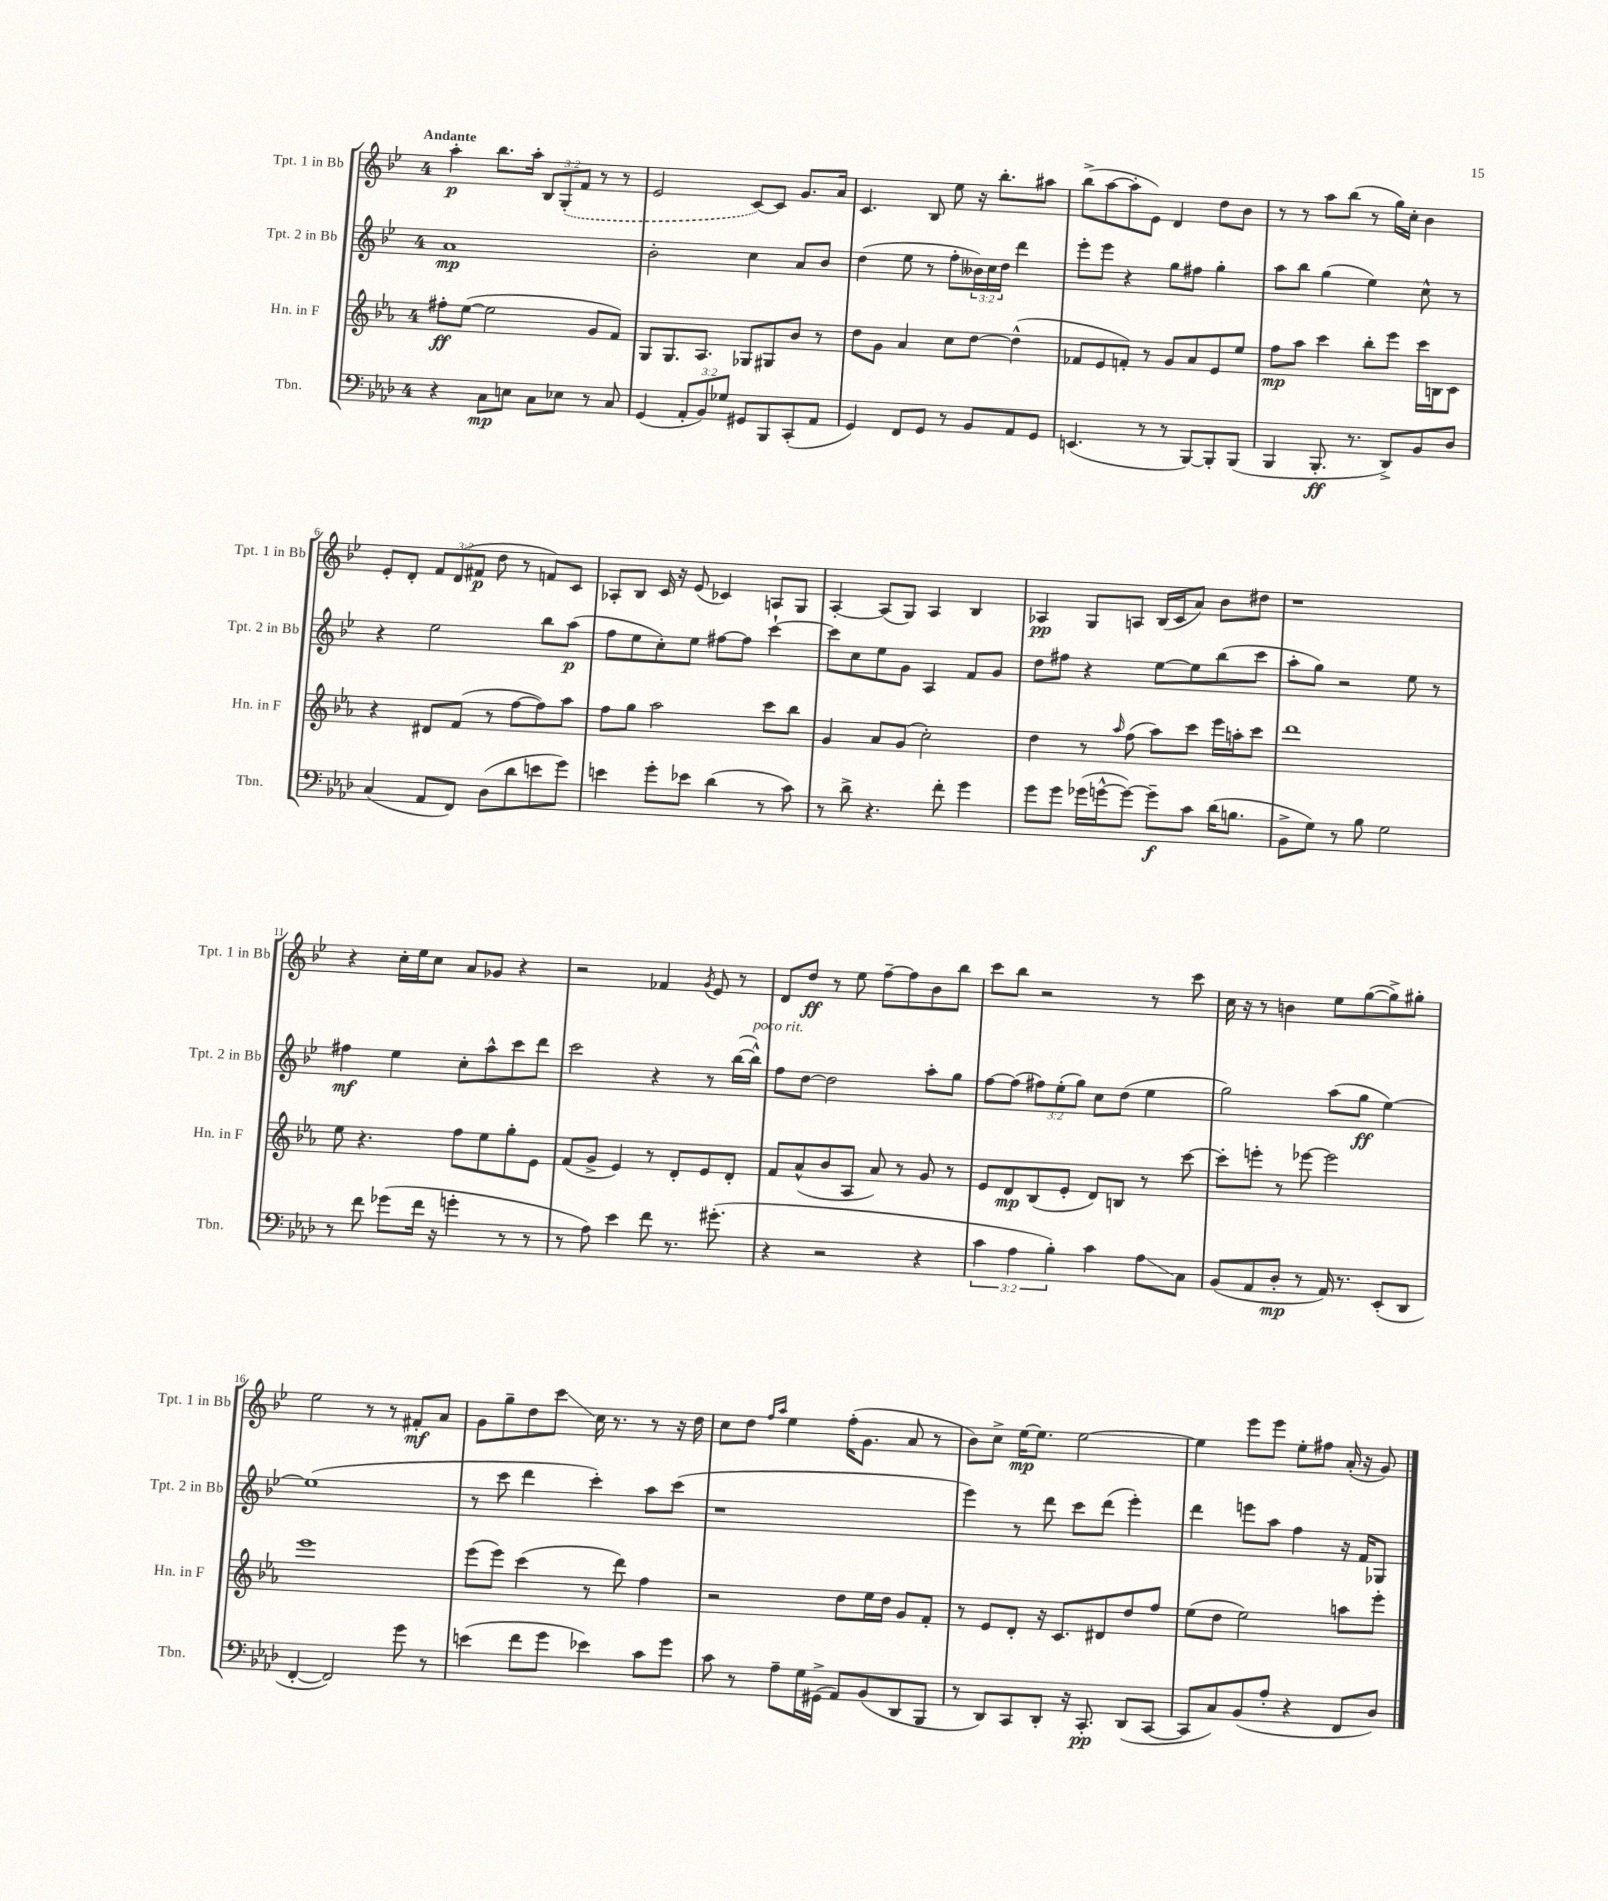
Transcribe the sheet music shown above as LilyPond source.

<<
\new StaffGroup <<
\new Staff = "s0" \with { instrumentName = "Tpt. 1 in Bb" shortInstrumentName = "Tpt. 1 in Bb" } {
    \clef treble \key bes \major \once \override Staff.TimeSignature.style = #'single-digit \time 4/4 \override Staff.TupletNumber.text = #tuplet-number::calc-fraction-text \tempo "Andante"
    a''4-.\p bes''8. a''16-. \tuplet 3/2 { bes8 \once \slurDashed g8-.( f'8 } r8 r8 |
    ees'2 c'8~) c'8 g'8. a'16 |
    c'4. bes8 ees''8 r16 bes''8.-. ais''8 |
    bes''8->( a''8~ a''8-. ees'8) d'4 d''8 bes'8 |
    r8 r8 a''8 bes''8( r8 g''16) c''16-. bes'4 |
    ees'8-. d'8-. \tuplet 3/2 { f'8 d'8( fis'8\p } d''8 r8 f'8) c'8 |
    aes8-. bes8 c'16 r16 ees'8( ces'4) a8 g8 |
    a4~-. a8( g8) a4 bes4 |
    aes4\pp g8 a8 bes16( c'16 a'8) bes'8 dis''8 |
    r1 |
    r4 c''16-. ees''16 c''8 a'8 ges'8 r4 |
    r2 fes'4 \acciaccatura { g'8 } ees'8 r8 |
    d'8 d''8\ff r8 ees''8 f''8~-- f''8 bes'8 bes''8 |
    c'''8 bes''8 r2 r8 c'''8 |
    c''16 r16 r8 b'4 ees''8 g''8~( g''8->) gis''8-. |
    ees''2 r8 r8 fis'8-.\mf a'8 |
    g'8 g''8-- d''8 c'''8\glissando c''16 r8. r8 r16 d''16 |
    c''8 d''8 \grace { f''16 a''16 } ees''4 f''16-.( g'8. a'8 r8 |
    bes'8) c''8-> ees''16~\mp ees''8. ees''2~ |
    ees''4 ees'''8 ees'''8 ees''8-. fis''8 a'16-.( r16 g'8) \bar "|." |
}
\new Staff = "s1" \with { instrumentName = "Tpt. 2 in Bb" shortInstrumentName = "Tpt. 2 in Bb" } {
    \clef treble \key bes \major \once \override Staff.TimeSignature.style = #'single-digit \time 4/4 \override Staff.TupletNumber.text = #tuplet-number::calc-fraction-text
    a'1\mp |
    bes'2-. c''4 a'8 bes'8 |
    d''4( ees''8 r8 f''8-. \tuplet 3/2 { beses'16) c''16 d''16 } d'''4 |
    ees'''8-. ees'''8 r4 g''8 fis''8 g''4-. |
    a''8 bes''8 g''4( ees''4) c''8-^ r8 |
    r4 ees''2 bes''8 a''8\p( |
    f''8 ees''8 c''8-.) ees''8 fis''8~ fis''8 c'''4~-! |
    c'''8 c''8 ees''8 g'8 a4 f'8 g'8 |
    d''8 fis''8 r4 ees''8~ ees''8 bes''8( c'''8 |
    a''8-. g''8) r2 ees''8 r8 |
    fis''4\mf ees''4 c''8-. a''8-^ c'''8 d'''8 |
    c'''2 r4 r8 bes''16~( bes''16-^^\markup { \italic "poco rit." }) |
    f''8 d''8~ d''2 a''8-. g''8 |
    f''8~ f''8( \tuplet 3/2 { fis''8) ees''8-.( g''8) } c''8 d''8( ees''4 |
    g''2) a''8( g''8\ff ees''4~) |
    ees''1( |
    r8 c'''8 d'''4 c'''4-.) a''8 c'''8( |
    r1 |
    ees'''4) r8 d'''8 c'''8 d'''8( ees'''4-.) |
    d'''4 e'''8 a''8 f''4 r16 f'16 ges8 \bar "|." |
}
\new Staff = "s2" \with { instrumentName = "Hn. in F" shortInstrumentName = "Hn. in F" } {
    \clef treble \key ees \major \once \override Staff.TimeSignature.style = #'single-digit \time 4/4
    fis''8-.\ff ees''8~( ees''2 g'8 f'8) |
    g8 g8. aes8. ges8 gis8 bes'8 r8 |
    d''8 g'8 aes'4 c''8 d''8~ d''4-^( |
    fes'8 ees'8 f'8-.) r8 g'8 aes'8 ees'8 ees''8 |
    f''8\mp aes''8 c'''4 bes''8-. ees'''8 c'''16 b16 c'8 |
    r4 dis'8 f'8( r8 f''8~ f''8) aes''8 |
    f''8 g''8 aes''2 c'''8 bes''8 |
    g'4 aes'8 g'8( c''2-.) |
    d''4 r8 \grace { aes''16 } f''8( aes''8) c'''8 ees'''16 a''16-. c'''8 |
    d'''1 |
    ees''8 r4. f''8 ees''8 g''8-. ees'8 |
    f'8( g'8-> ees'4) r8 d'8-. ees'8 d'8-. |
    f'8 aes'8-^( bes'8 aes8 aes'8) r8 g'8 r8 |
    ees'8 d'8\mp bes8( ees'8-. d'8) b8 r8 c'''8~ |
    c'''8-. e'''8-. r8 ees'''8~ ees'''2 |
    ees'''1 |
    ees'''8( ees'''8) c'''4( r8 d'''8) f''4 |
    r2 d''8 ees''16 d''16 g'8 f'8-. |
    r8 ees'8 d'8-. r16 c'8. dis'8 d''8 f''8 |
    ees''8( d''8 ees''2) a''8 ees'''8-. \bar "|." |
}
\new Staff = "s3" \with { instrumentName = "Tbn." shortInstrumentName = "Tbn." } {
    \clef bass \key aes \major \once \override Staff.TimeSignature.style = #'single-digit \time 4/4 \override Staff.TupletNumber.text = #tuplet-number::calc-fraction-text
    r4 c8\mp e8 c8 ees8 r8 c8 |
    g,4( \tuplet 3/2 { aes,8-. bes,8) ges8 } gis,8 bes,,8 c,8-.( aes,8 |
    g,4) f,8 g,8 r8 bes,8 aes,8 g,8 |
    e,4.( r8 r8 bes,,8~) bes,,8-. bes,,8( |
    bes,,4 bes,,8.-.\ff r8. des,8->) bes,8 des8 |
    c4( aes,8 f,8) des8( des'8 e'8 g'8) |
    e'4 g'8-. ees'8 des'4( r8 c'8) |
    r8 des'8-> r4. f'8-. g'4 |
    g'8 g'8 ges'16( g'16~-^ g'8~) g'8--\f c'8 des'16( b8. |
    bes,8-> g8) r8 bes8 g2 |
    r8 f'8 ges'8( f'16 r16 g'4-. r8 r8 |
    r8 aes8) ees'4 f'8 r8. gis'8.-.( |
    r4 r2 r4 |
    \tuplet 3/2 { c'4 aes4 bes4-.) } c'4 aes8\glissando c8 |
    bes,8( aes,8 des8-.\mp r8 aes,16) r8. ees,8-.( des,8 |
    f,4~-. f,2) g'8 r8 |
    e'4( f'8 g'8 ees'4) c'8 g'8 |
    c'8 r8 aes8-- g16 gis,16->( aes,8) bes,8( des,8 bes,,8 |
    r8 des,8) c,8 des,8-. r16 c,8.-.\pp des,8( c,8~ |
    c,8 c8) bes,8( aes8-. r4 f,8 des8) \bar "|." |
}
>>
>>
